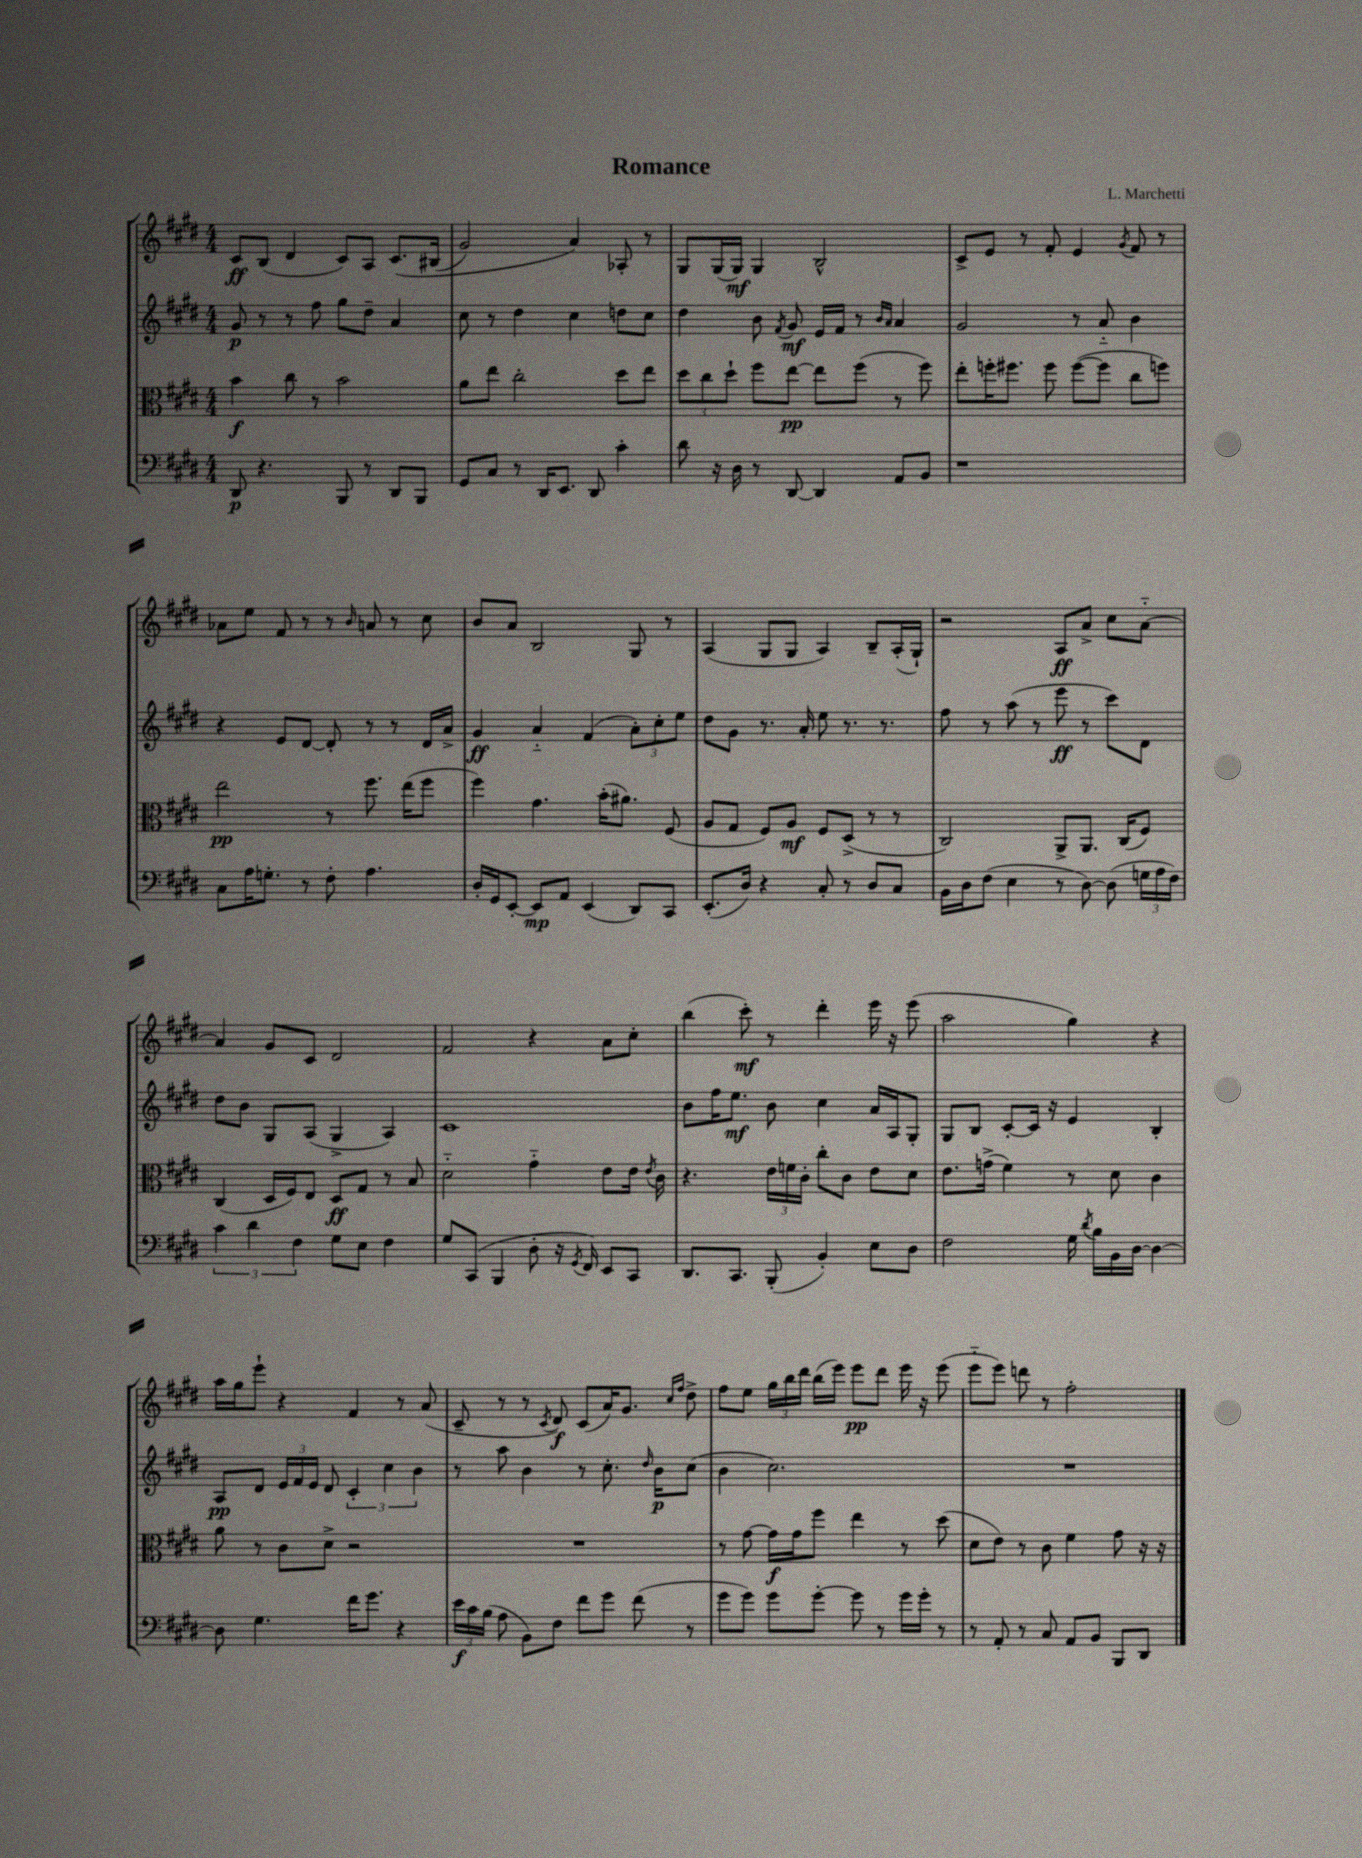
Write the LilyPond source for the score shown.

\header { title = "Romance" composer = "L. Marchetti" }
<<
\new StaffGroup <<
\new Staff = "s0" {
    \clef treble \key e \major \numericTimeSignature \time 4/4
    \autoBeamOff cis'8[\ff b8]( dis'4 cis'8[) a8] cis'8.[\( bis16]( |
    gis'2) a'4\) aes8-. r8 |
    gis8[ gis16( gis16]\mf) gis4 b2-^ |
    cis'8[-> e'8] r8 fis'8-. e'4 \acciaccatura { gis'8 } fis'8 r8 |
    aes'8[ e''8] fis'8 r8 r8 \grace { b'16 } a'8 r8 cis''8 |
    b'8[ a'8] b2 gis8 r8 |
    a4( gis8[ gis8] a4) b8[-- a16-.( gis16]-!) |
    r2 a8[\ff a'8]-> cis''8[ a'8]~-_ |
    a'4 gis'8[ cis'8] dis'2 |
    fis'2 r4 a'8[ cis''8]-. |
    b''4( cis'''8-.\mf) r8 dis'''4-. e'''16 r16 e'''8( |
    a''2 gis''4) r4 |
    a''16[ gis''16 e'''8]-! r4 fis'4 r8 a'8( |
    cis'8-- r8 r8 \acciaccatura { cis'8 } dis'8\f) cis'8[( a'16) gis'8.] \grace { cis''16[ fis''16] } dis''8-> |
    fis''8[ e''8] \tuplet 3/2 { gis''16[ b''16 dis'''16] } b''16[( e'''16]) e'''8[\pp dis'''8] e'''16 r16 e'''8( |
    e'''8[-_ e'''8]) d'''8 r8 fis''2-. \bar "|." |
}
\new Staff = "s1" {
    \clef treble \key e \major \numericTimeSignature \time 4/4
    \autoBeamOff gis'8\p r8 r8 fis''8 gis''8[ dis''8]-- a'4 |
    cis''8 r8 dis''4 cis''4 d''8[ cis''8] |
    dis''4 b'8 \acciaccatura { fis'8 } gis'8\mf e'16[ fis'16] r8 \grace { b'16[ a'16] } a'4 |
    gis'2 r8 a'8-_ b'4 |
    r4 e'8[ dis'8]~ dis'8-. r8 r8 dis'16[ a'16]-> |
    gis'4\ff a'4-_ fis'4( \tuplet 3/2 { a'8[-.) cis''8-. e''8] } |
    dis''8[ gis'8] r8. a'16-. e''8 r8. r8. |
    fis''8 r8 a''8( r8 e'''8\ff r8 cis'''8[) dis'8] |
    dis''8[ b'8] gis8[ a8]( gis4-> a4) |
    cis'1 |
    b'8[ fis''16 e''8.]\mf b'8 cis''4 a'16[ a16 gis8]-. |
    gis8[ b8] cis'8[~-. cis'16] r16 e'4 b4-. |
    a8[\pp dis'8] \tuplet 3/2 { e'16[ fis'16 e'16] } dis'8 \tuplet 3/2 { cis'4-. cis''4 b'4 } |
    r8 a''8 b'4 r8 cis''8.-. \grace { dis''16 } b'16[\p cis''8]( |
    b'4 cis''2.) |
    R1 \bar "|." |
}
\new Staff = "s2" {
    \clef alto \key e \major \numericTimeSignature \time 4/4
    \autoBeamOff b'4\f cis''8 r8 b'2 |
    a'8[ e''8] cis''2-. dis''8[ e''8] |
    \tuplet 3/2 { dis''8[ cis''8 dis''8]-! } fis''8[ e''8]~\pp e''8[ fis''8]( r8 fis''8) |
    e''8[-. f''16-. fis''8.] fis''8 fis''8[~( fis''8] cis''8[ f''8]) |
    e''2\pp r8 fis''8. e''16[( fis''8] |
    fis''4) gis'4. b'16[-.( ais'8.]) fis8( |
    a8[ gis8] fis8[) a8]\mf fis8[ dis8]->( r8 r8 |
    cis2) a,8[-> a,8.] cis16[( fis8]) |
    cis4( dis16[ fis16) e8] dis8[\ff gis8] r8 b8 |
    dis'2-_ gis'4-_ e'8[ e'16] \acciaccatura { e'8 } cis'16 |
    r4. \tuplet 3/2 { e'16[ f'16 cis'16]-. } cis''8[-. cis'8] e'8[ dis'8] |
    e'8.[ g'16]->( fis'4) r8 dis'8 cis'4 |
    a'8 r8 cis'8[ dis'8]-> r2 |
    R1 |
    r8 gis'8~ gis'16[\f gis'16 fis''8] e''4 r8 dis''8( |
    dis'8[ e'8]) r8 cis'8 fis'4 gis'8 r16 r16 \bar "|." |
}
\new Staff = "s3" {
    \clef bass \key e \major \numericTimeSignature \time 4/4
    \autoBeamOff dis,8\p r4. b,,8 r8 dis,8[ b,,8] |
    gis,8[ cis8] r8 dis,16[ e,8.] dis,8 cis'4-. |
    dis'8 r16 dis16 r8 dis,8~ dis,4 a,8[ b,8] |
    r1 |
    cis8[ a16 g8.]-. r8 fis8-. a4. |
    dis16[-. gis,16 e,8]~-. e,8[\mp a,8] e,4( dis,8[) cis,8] |
    e,8.[-.( dis16]) r4 cis8-. r8 dis8[ cis8] |
    b,16[ dis16 fis8]( e4 r8 dis8~) dis8( \tuplet 3/2 { g16[ a16 fis16]) } |
    \tuplet 3/2 { cis'4 dis'4 fis4 } gis8[ e8] fis4 |
    gis8[ cis,8]( b,,4 dis8-. r16 \acciaccatura { gis,8 } fis,16) e,8[ cis,8] |
    dis,8.[ cis,8.] b,,8-.( b,4-.) e8[ dis8] |
    fis2 gis16 \acciaccatura { dis'8 } b16[ b,16 dis16]~ dis4~ |
    dis8 gis4. fis'16[ gis'8.] r4 |
    \tuplet 3/2 { e'16[\f cis'16 b16]( } a8 b,8[) fis8] fis'8[ gis'8] fis'8( r8 |
    gis'8[ gis'8]) gis'8[ gis'8]~-. gis'8 r8 gis'16[ gis'16]-. r8 |
    r8 a,8-. r8 cis8 a,8[ b,8] b,,8[ dis,8] \bar "|." |
}
>>
>>
\layout { \context { \Score \remove "Bar_number_engraver" } }
